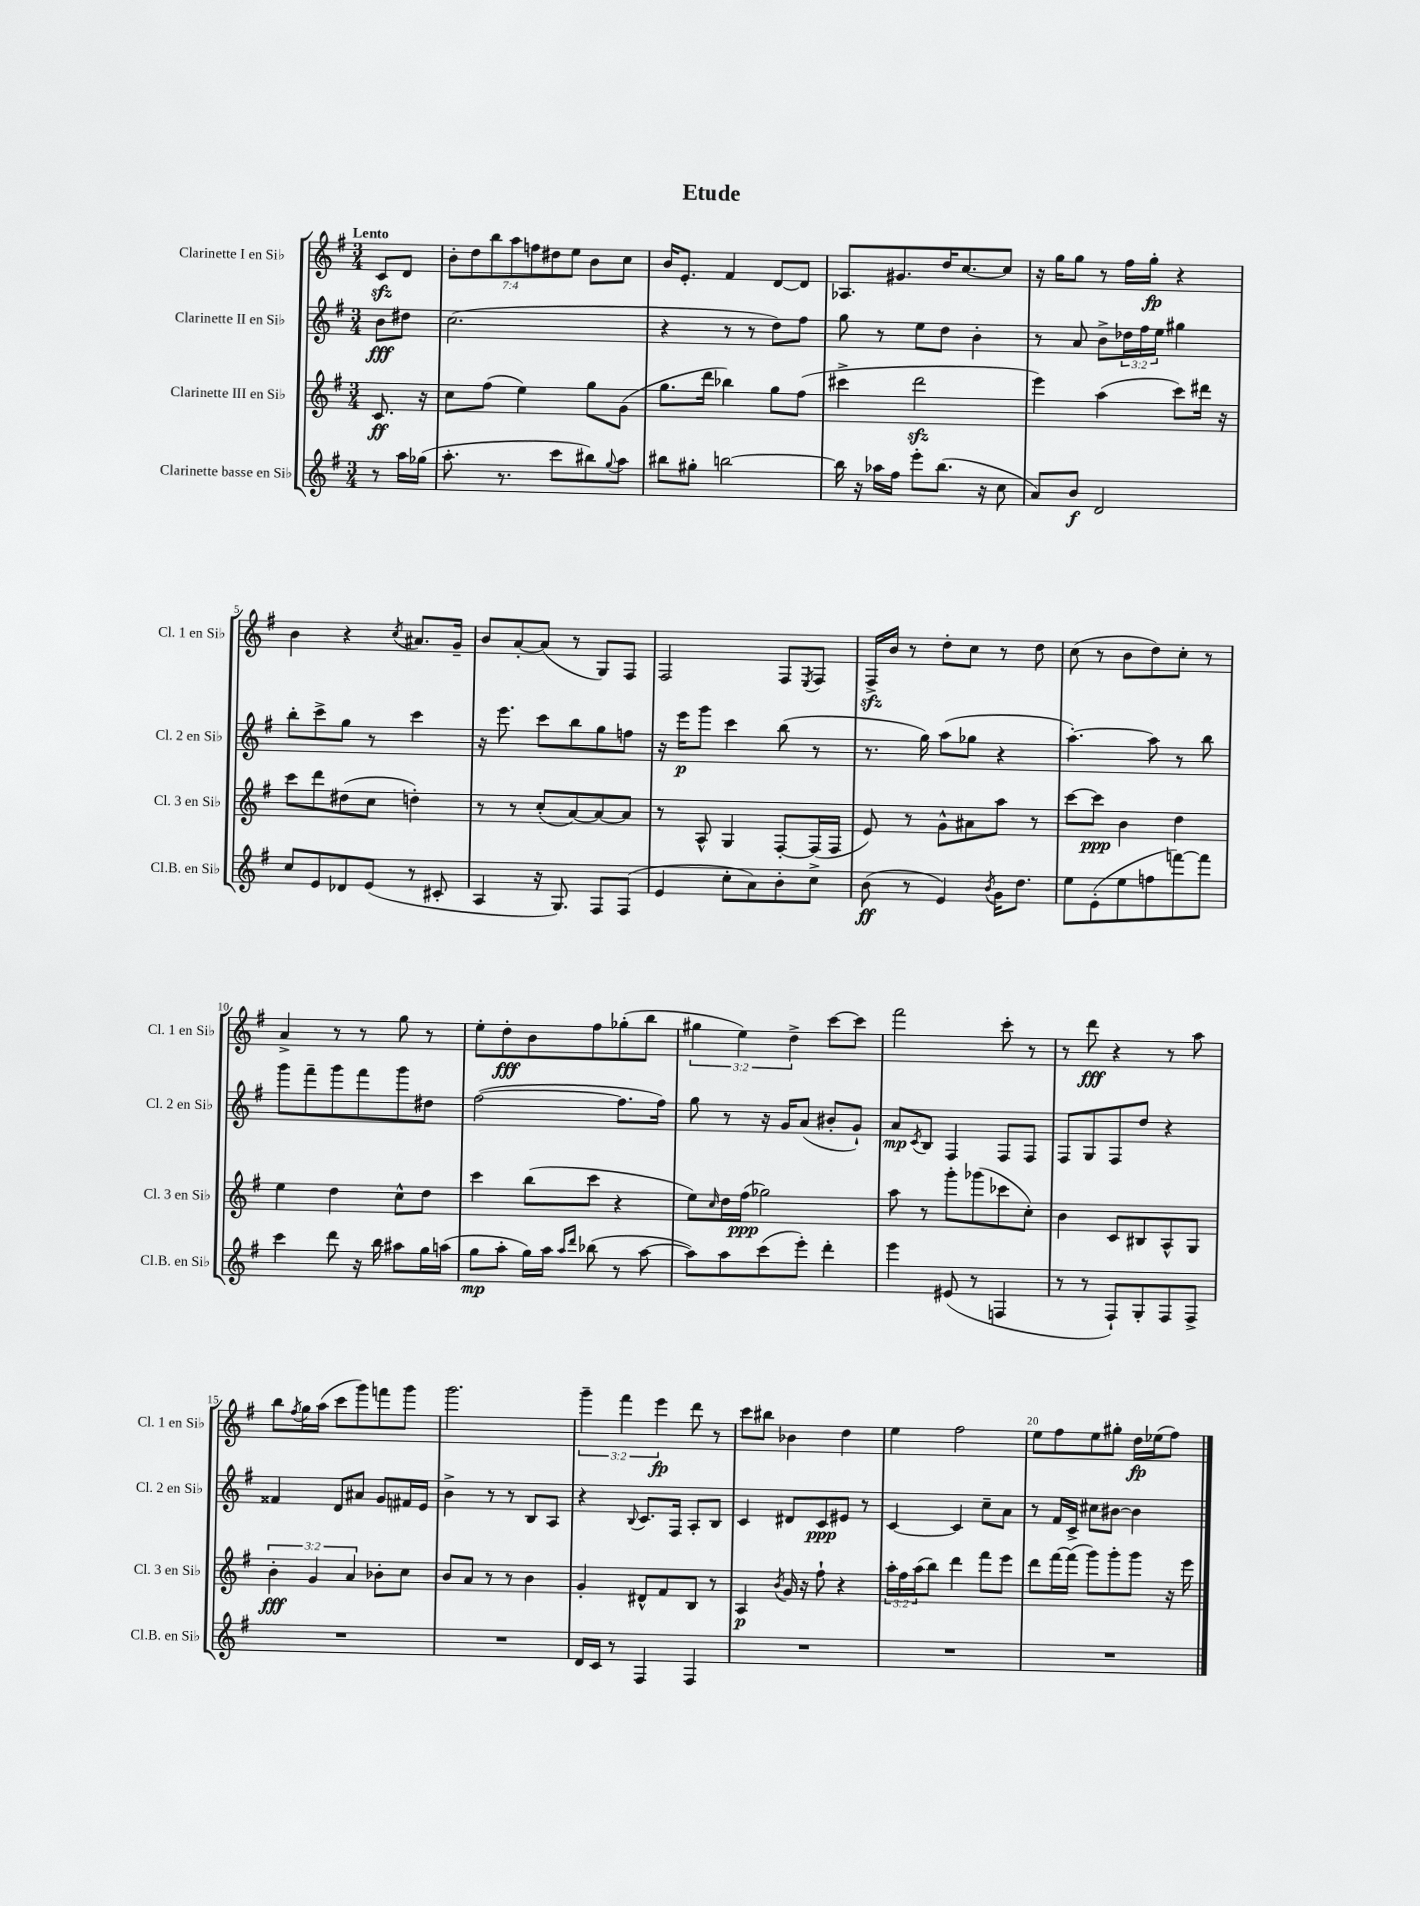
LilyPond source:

\header { title = "Etude" }
<<
\new StaffGroup <<
\new Staff = "s0" \with { instrumentName = "Clarinette I en Sib" shortInstrumentName = "Cl. 1 en Sib" } {
    \clef treble \key g \major \numericTimeSignature \time 3/4 \override Staff.TupletNumber.text = #tuplet-number::calc-fraction-text \partial 4 \tempo "Lento"
    c'8\sfz d'8 |
    \tuplet 7/4 { b'8-. d''8 b''8 a''8 f''8 dis''8 e''8 } b'8 c''8 |
    b'16 e'8.-. fis'4 d'8~ d'8 |
    aes8. gis'8. d''16 c''8.~ c''8 |
    r16 g''16 g''8 r8 fis''16 g''16-.\fp r4 |
    b'4 r4 \acciaccatura { c''8 } ais'8. g'16-- |
    b'8 a'8~-. a'8( r8 g8) fis8 |
    fis2 fis8 \acciaccatura { e8 } fis8 |
    fis16->\sfz b'16 r8 d''8-. c''8 r8 d''8 |
    c''8( r8 b'8 d''8) c''8-. r8 |
    a'4-> r8 r8 g''8 r8 |
    e''8-. d''8-.\fff b'8 fis''8 ges''8-.( b''8 |
    \tuplet 3/2 { gis''4 e''4) d''4-> } c'''8~ c'''8 |
    fis'''2 c'''8-. r8 |
    r8 d'''8\fff r4 r8 a''8 |
    b''8 \acciaccatura { fis''8 } g''16 a''16( c'''8 g'''8) f'''8 g'''8 |
    g'''2. |
    \tuplet 3/2 { g'''4-- fis'''4 e'''4\fp } d'''8 r8 |
    c'''8 bis''8 bes'4 d''4 |
    e''4 fis''2 |
    e''8 fis''8 e''8 gis''8-. d''16\fp ees''16( fis''8) \bar "|." |
}
\new Staff = "s1" \with { instrumentName = "Clarinette II en Sib" shortInstrumentName = "Cl. 2 en Sib" } {
    \clef treble \key g \major \numericTimeSignature \time 3/4 \override Staff.TupletNumber.text = #tuplet-number::calc-fraction-text \partial 4
    b'8\fff dis''8 |
    c''2.( |
    r4 r8 r8 d''8) fis''8 |
    g''8 r8 e''8 d''8 b'4-. |
    r8 a'8 b'8-> \tuplet 3/2 { des''16 fis''16 e''16 } gis''4 |
    b''8-. c'''8-> g''8 r8 c'''4 |
    r16 e'''8. c'''8 b''8 g''8 f''8 |
    r16 e'''16\p g'''8 c'''4 b''8( r8 |
    r8. g''16) a''8( ges''8 r4 |
    a''4.~-.) a''8 r8 b''8 |
    g'''8 fis'''8-- g'''8 fis'''8 g'''8 dis''8 |
    fis''2~( fis''8. fis''16) |
    g''8 r8 r16 g'16 a'8( bis'8-. g'8-!) |
    a'8\mp \acciaccatura { c'8 } b8 fis4 fis8 fis8 |
    fis8 g8 fis8 d''8 r4 |
    fisis'4 d'8 ais'8 g'8 fis'16 e'16 |
    b'4-> r8 r8 b8 a8 |
    r4 \appoggiatura { b8 } c'8. fis16 a8-. b8 |
    c'4 dis'8 c'8\ppp eis'8 r8 |
    c'4~ c'4 c''8-- a'8 |
    r8 fis'16 c'16-> cis''8 bis'8~ bis'4 \bar "|." |
}
\new Staff = "s2" \with { instrumentName = "Clarinette III en Sib" shortInstrumentName = "Cl. 3 en Sib" } {
    \clef treble \key g \major \numericTimeSignature \time 3/4 \override Staff.TupletNumber.text = #tuplet-number::calc-fraction-text \partial 4
    c'8.\ff r16 |
    c''8 fis''8( e''4) g''8 g'8( |
    g''8. d'''16 bes''4) g''8 fis''8( |
    cis'''4-> d'''2\sfz |
    e'''4) a''4( c'''8) dis'''16 r16 |
    c'''8 d'''8 dis''8( c''8 d''4-.) |
    r8 r8 c''8-.( a'8~) a'8~ a'8 |
    r8 a8-^ g4 fis8~-. fis16( fis16 |
    e'8) r8 g'8-^ ais'8 a''8 r8 |
    c'''8~ c'''8\ppp b'4 d''4 |
    e''4 d''4 c''8-^ d''8 |
    c'''4 b''8( c'''8 r4 |
    e''8) \grace { c''16 } d''16 fis''16\ppp( ges''2) |
    a''8 r8 g'''8-. ges'''8( ces'''8 c''8-.) |
    b'4 c'8 bis8 a8-^ g8 |
    \tuplet 3/2 { b'4-.\fff g'4 a'4 } bes'8-. c''8 |
    b'8 a'8 r8 r8 b'4 |
    g'4-. dis'8-^ fis'8 b8 r8 |
    a4\p \acciaccatura { b'8 } g'16 r16 fis''8-! r4 |
    \tuplet 3/2 { a''16-. fis''16 a''16( } b''8) d'''4 fis'''8 e'''8 |
    d'''8 fis'''16~ fis'''16( g'''8) g'''8-. g'''8 r16 e'''16 \bar "|." |
}
\new Staff = "s3" \with { instrumentName = "Clarinette basse en Sib" shortInstrumentName = "Cl.B. en Sib" } {
    \clef treble \key g \major \numericTimeSignature \time 3/4 \partial 4
    r8 a''16 ges''16( |
    a''8.-. r8. c'''8 bis''8) \appoggiatura { g''8 } a''8 |
    bis''8 gis''8-. b''2~ |
    b''16 r16 aes''16 fis''16 e'''8-. b''8.( r16 c''8 |
    a'8) b'8\f d'2 |
    c''8 e'8 des'8 e'8( r8 cis'8-. |
    a4 r16 g8.) fis8 fis8( |
    e'4 c''8-. a'8) b'8-. c''8-> |
    b'8\ff( r8 e'4) \acciaccatura { b'8 } g'16 d''8. |
    e''8 e'8-.( e''8 f''8 f'''8~) f'''8 |
    c'''4 d'''8 r16 b''16 ais''8 g''16 a''16( |
    g''8\mp a''8-. g''16) a''16 \grace { a''16 d'''16 } bes''8( r8 a''8~ |
    a''8) a''8 c'''8( e'''8-.) d'''4-. |
    e'''4 eis'8( r8 f4 |
    r8 r8 fis8-!) g8-. fis8 fis8-> |
    R2. |
    R2. |
    d'16 c'16 r8 fis4 fis4 |
    R2. |
    R2. |
    R2. \bar "|." |
}
>>
>>
\layout { \context { \Score \override BarNumber.break-visibility = ##(#f #t #t) barNumberVisibility = #(every-nth-bar-number-visible 5) } }
